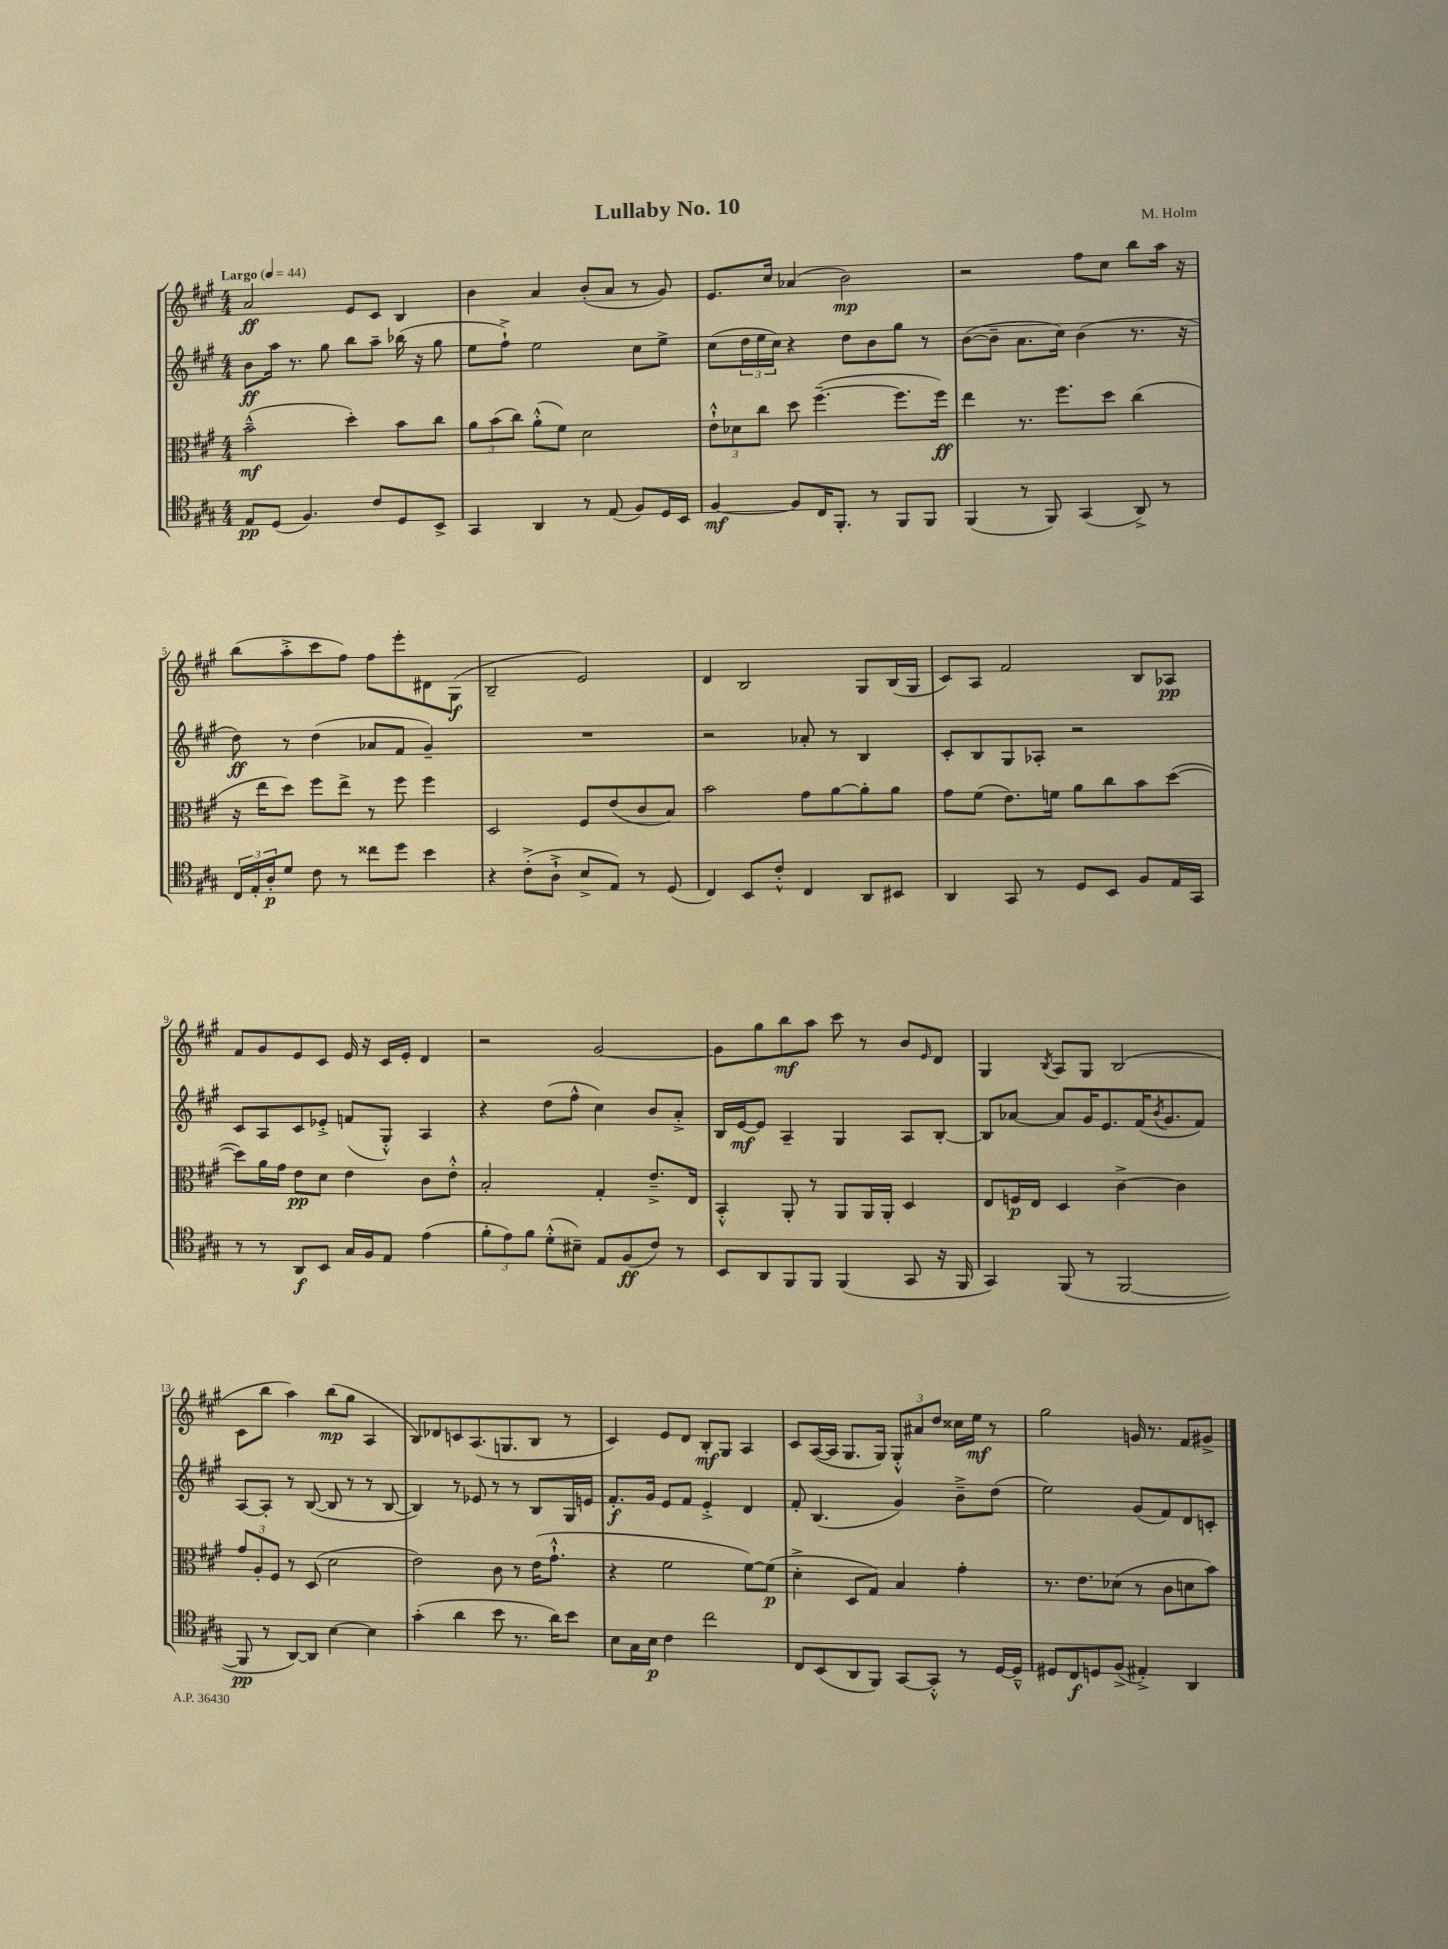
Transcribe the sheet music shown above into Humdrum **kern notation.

**kern	**dynam	**kern	**dynam	**kern	**dynam	**kern	**dynam
*part4	*part4	*part3	*part3	*part2	*part2	*part1	*part1
*staff4	*staff4	*staff3	*staff3	*staff2	*staff2	*staff1	*staff1
*clefC4	*	*clefC3	*	*clefG2	*	*clefG2	*
*k[f#c#g#]	*	*k[f#c#g#]	*	*k[f#c#g#]	*	*k[f#c#g#]	*
*M4/4	*	*M4/4	*	*M4/4	*	*M4/4	*
*MM44	*	*MM44	*	*MM44	*	*MM44	*
=1	=1	=1	=1	=1	=1	=1	=1
!	!	!	!	!	!	!LO:TX:a:B:t=Largo	!
8E/L	pp	(2b~^^\	mf	8b\L	ff	2a/	ff
(8D/J	.	.	.	16aa\Jk	.	.	.
.	.	.	.	8.r	.	.	.
4.F#/)	.	.	.	.	.	.	.
.	.	.	.	8gg#\	.	.	.
.	.	4dd'\)	.	8bb\L	.	8e/L	.
8c#/L	.	.	.	8aa~\J	.	8c#/J	.
8D/	.	8b\L	.	(16bb-X\	.	4B/	.
.	.	.	.	16r	.	.	.
8BB^/J	.	8cc#\J	.	8gg#\	.	.	.
=2	=2	=2	=2	=2	=2	=2	=2
4GG#/	.	12a\L	.	8ee\L	.	4b\	.
.	.	(12b\	.	.	.	.	.
.	.	.	.	8ff#`^\J)	.	.	.
.	.	12cc#\J)	.	.	.	.	.
4AA/	.	(8a'^^\L	.	2ee\	.	4a/	.
.	.	8f#\J)	.	.	.	.	.
8r	.	2d\	.	.	.	(8b'/L	.
(8E/	.	.	.	.	.	8a/J	.
8F#/L)	.	.	.	8cc#\L	.	8r	.
16D/L	.	.	.	8ee^\J	.	8g#/)	.
16BB/JJ	.	.	.	.	.	.	.
=3	=3	=3	=3	=3	=3	=3	=3
[4F#/	mf	12e`^^\L	.	(8cc#\L	.	8.e/L	.
.	.	12d-X\	.	.	.	.	.
.	.	.	.	24dd\L	.	.	.
.	.	12cc#\J	.	24ee\	.	.	.
.	.	.	.	.	.	16cc#/Jk	.
.	.	.	.	24cc#\JJ)	.	.	.
8F#/L]	.	8dd\	.	4r	.	(4a-X/	.
16C#/K	.	([4.ff#~\	.	.	.	.	.
8.FF#'/J	.	.	.	.	.	.	.
.	.	.	.	8dd\L	.	2b\)	mp
8r	.	.	.	8b\	.	.	.
8FF#/L	.	8.ff#\L]	.	8gg#\J	.	.	.
8FF#/J	.	.	.	8r	.	.	.
.	.	16ff#\Jk)	ff	.	.	.	.
=4	=4	=4	=4	=4	=4	=4	=4
(4FF#/	.	4ee\	.	([8b\L	.	2r	.
.	.	.	.	8b~\J]	.	.	.
8r	.	8.r	.	8.a\L	.	.	.
8FF#/)	.	.	.	.	.	.	.
.	.	8.ff#\L	.	16cc#\Jk)	.	.	.
(4GG#/	.	.	.	(4b\	.	8ff#\L	.
.	.	8dd\J	.	.	.	8cc#\J	.
8AA^/)	.	(4cc#\	.	8.r	.	8bb\L	.
8r	.	.	.	.	.	16aa\Jk	.
.	.	.	.	16r	.	16r	.
!!LO:LB:g=z
=5	=5	=5	=5	=5	=5	=5	=5
24C#/LL	.	16r	.	8dd\)	ff	(8bb\L	.
24E'/	.	.	.	.	.	.	.
.	.	16ee\KL	.	.	.	.	.
24A'/J	p	.	.	.	.	.	.
8d/J	.	8dd\J)	.	8r	.	8aa'^\	.
8c#\	.	8ff#\L	.	(4dd\	.	8ccc#\	.
8r	.	8ee^\J	.	.	.	8ff#\J)	.
8cc##X\L	.	8r	.	8a-X/L	.	8ff#\L	.
8dd\J	.	8ff#\	.	8f#/J	.	8eee'\	.
4b\	.	4ff#\	.	4g#~/)	.	8d#X\	.
.	.	.	.	.	.	(8G#\J	f
=6	=6	=6	=6	=6	=6	=6	=6
4r	.	2D/	.	1r	.	2B~/	.
(8c#'^\L	.	.	.	.	.	.	.
8A`^\J	.	.	.	.	.	.	.
8B^/L	.	8F#/L	.	.	.	2e/)	.
8E/J)	.	(8e/	.	.	.	.	.
8r	.	8c#/	.	.	.	.	.
(8D/	.	8B/J)	.	.	.	.	.
=7	=7	=7	=7	=7	=7	=7	=7
4C#/)	.	2b\	.	2r	.	4d/	.
8BB/L	.	.	.	.	.	2B/	.
8c#'^^/J	.	.	.	.	.	.	.
4C#/	.	8g#\L	.	8a-X'/	.	.	.
.	.	[8a\	.	8r	.	.	.
8AA/L	.	8a'\]	.	4B/	.	8G#/L	.
8BB#X/J	.	8a\J	.	.	.	(16B/L	.
.	.	.	.	.	.	16G#/JJ	.
=8	=8	=8	=8	=8	=8	=8	=8
4AA/	.	8g#\L	.	8c#'/L	.	8c#/L)	.
.	.	(8f#\J	.	8B/	.	8A/J	.
8GG#/	.	8.e\L)	.	8G#/	.	2f#/	.
8r	.	.	.	8A-X'/J	.	.	.
.	.	16fn\Jk	.	.	.	.	.
8D/L	.	8a\L	.	2r	.	.	.
8BB/J	.	8cc#\	.	.	.	.	.
8F#/L	.	8b\	.	.	.	8B/L	.
16E/L	.	([8dd\J	.	.	.	8A-X/J	pp
16GG#/JJ	.	.	.	.	.	.	.
!!LO:LB:g=z
=9	=9	=9	=9	=9	=9	=9	=9
8r	.	8dd\L])	.	8c#/L	.	8f#/L	.
8r	.	16a\L	.	8A/	.	8g#/	.
.	.	16g#\JJ	.	.	.	.	.
8AA/L	f	8e\L	pp	8c#/	.	8e/	.
8BB/J	.	8d\J	.	8e-X'^/J	.	8c#/J	.
16G#/LL	.	4e\	.	(8fn/L	.	16e/	.
16F#/J	.	.	.	.	.	16r	.
8E/J	.	.	.	8G#'^^/J)	.	16c#/LL	.
.	.	.	.	.	.	16e'/JJ	.
(4e\	.	8c#\L	.	4A/	.	4d/	.
.	.	8e'^^\J	.	.	.	.	.
=10	=10	=10	=10	=10	=10	=10	=10
12f#'\L	.	2B'/	.	4r	.	2r	.
12e\)	.	.	.	.	.	.	.
12f#\J	.	.	.	.	.	.	.
(8d'^^\L	.	.	.	(8dd\L	.	.	.
8B#X~\J)	.	.	.	8ff#^^\J	.	.	.
8E/L	.	4G#'/	.	4cc#\)	.	[2g#/	.
(8F#/	ff	.	.	.	.	.	.
8c#/J)	.	8.e~^/L	.	8b/L	.	.	.
8r	.	.	.	8a'^/J	.	.	.
.	.	16E/Jk	.	.	.	.	.
=11	=11	=11	=11	=11	=11	=11	=11
8BB/L	.	4BB'^^/	.	16B/LL	.	8g#\L]	.
.	.	.	.	[16e/J	mf	.	.
8AA/	.	.	.	8e/J]	.	8gg#\	.
8FF#/	.	8AA'/	.	4A~/	.	8bb\	mf
8FF#/J	.	8r	.	.	.	8aa\J	.
(4FF#/	.	8AA/L	.	4G#/	.	8ccc#\	.
.	.	16AA/L	.	.	.	8r	.
.	.	16AA'/JJ	.	.	.	.	.
8GG#/	.	4D/	.	8A/L	.	8b/L	.
.	.	.	.	.	.	16qqe/	.
16r	.	.	.	[8B'/J	.	8d/J	.
16FF#/	.	.	.	.	.	.	.
=12	=12	=12	=12	=12	=12	=12	=12
4GG#/)	.	8E/L	.	8B/L]	.	4G#/	.
.	.	16Fn/L	p	[8a-X/J	.	.	.
.	.	16E/JJ	.	.	.	.	.
.	.	.	.	.	.	8qB/	.
(8FF#/	.	4D/	.	8a-/L]	.	8A/L	.
8r	.	.	.	16g#/K	.	8G#/J	.
.	.	.	.	8.e/	.	.	.
[2FF#/	.	[4c#^\	.	.	.	(2B/	.
.	.	.	.	(16f#/K	.	.	.
.	.	.	.	8qb/	.	.	.
.	.	.	.	8.g#/	.	.	.
.	.	4c#\]	.	.	.	.	.
.	.	.	.	8f#/J)	.	.	.
!!LO:LB:g=z
=13	=13	=13	=13	=13	=13	=13	=13
8FF#/]	pp	12g#/L	.	[8A/L	.	8c#\L	.
.	.	12A'/	.	.	.	.	.
8r	.	.	.	8A'/J]	.	8bb\J	.
.	.	12F#/J	.	.	.	.	.
[8AA/L)	.	8r	.	8r	.	4aa\)	.
8AA/J]	.	(8D/	.	([8B/	.	.	.
[4B\	.	2d\	.	8B/]	.	(8bb\L	mp
.	.	.	.	8r	.	8gg#\J	.
4B\]	.	.	.	8r	.	4A/	.
.	.	.	.	[8B/	.	.	.
=14	=14	=14	=14	=14	=14	=14	=14
(4g#'\	.	2e\)	.	4B/])	.	8B/L)	.
.	.	.	.	.	.	8d-X/	.
4a\	.	.	.	8r	.	8cn/	.
.	.	.	.	8e-X/	.	(8.A/	.
8b\	.	8c#\	.	8r	.	.	.
.	.	.	.	.	.	8.Gn/	.
8.r	.	8r	.	8r	.	.	.
.	.	(16e\KL	.	8B/L	.	8B/J	.
16a\KL)	.	8.g#`^^\J	.	.	.	.	.
8b\J	.	.	.	16G#/L	.	8r	.
.	.	.	.	16en/JJ	.	.	.
=15	=15	=15	=15	=15	=15	=15	=15
8B\L	.	4r	.	8.f#'/L	f	4c#/)	.
16G#\L	.	.	.	.	.	.	.
16B\JJ	p	.	.	16g#/Jk	.	.	.
4c#\	.	2f#\	.	8e/L	.	8e/L	.
.	.	.	.	8f#/J	.	8d/J	.
2cc#\	.	.	.	4e'^/	.	8B'/L	mf
.	.	.	.	.	.	8G#/J	.
.	.	[8f#\L)	.	4d/	.	4A/	.
.	.	(8f#\J]	p	.	.	.	.
=16	=16	=16	=16	=16	=16	=16	=16
8C#/L	.	4d'^\	.	8f#'/	.	8c#/L	.
(8BB/	.	.	.	(4.B/	.	([16A/L	.
.	.	.	.	.	.	16A/JJ]	.
8AA/	.	8D/L	.	.	.	8.G#/L	.
8FF#/J)	.	8G#/J)	.	.	.	.	.
.	.	.	.	.	.	16G#/Jk)	.
[8GG#/L	.	4B/	.	4g#/)	.	12G#'^^/L	.
.	.	.	.	.	.	12a#X/	.
8GG#'^^/J]	.	.	.	.	.	.	.
.	.	.	.	.	.	12dd/J	.
8r	.	4g#'\	.	8b~^\L	.	16cc##X\LL	.
.	.	.	.	.	.	16ee\JJ	mf
[16D/LL	.	.	.	(8dd\J	.	8r	.
16D~^^/JJ]	.	.	.	.	.	.	.
=17	=17	=17	=17	=17	=17	=17	=17
8D#X/L	.	8.r	.	2ee\)	.	2gg#\	.
8C#/	f	.	.	.	.	.	.
.	.	8.e\L	.	.	.	.	.
8Dn/	.	.	.	.	.	.	.
(8F#^/J	.	(8d-X\J	.	.	.	.	.
4E#X'^/)	.	8r	.	(8g#/L	.	16gn/	.
.	.	.	.	.	.	8.r	.
.	.	8c#\L	.	8f#/)	.	.	.
4AA/	.	8dn\	.	8d/	.	8f#/L	.
.	.	8b\J)	.	8cn'/J	.	8g#X^/J	.
==	==	==	==	==	==	==	==
*-	*-	*-	*-	*-	*-	*-	*-
